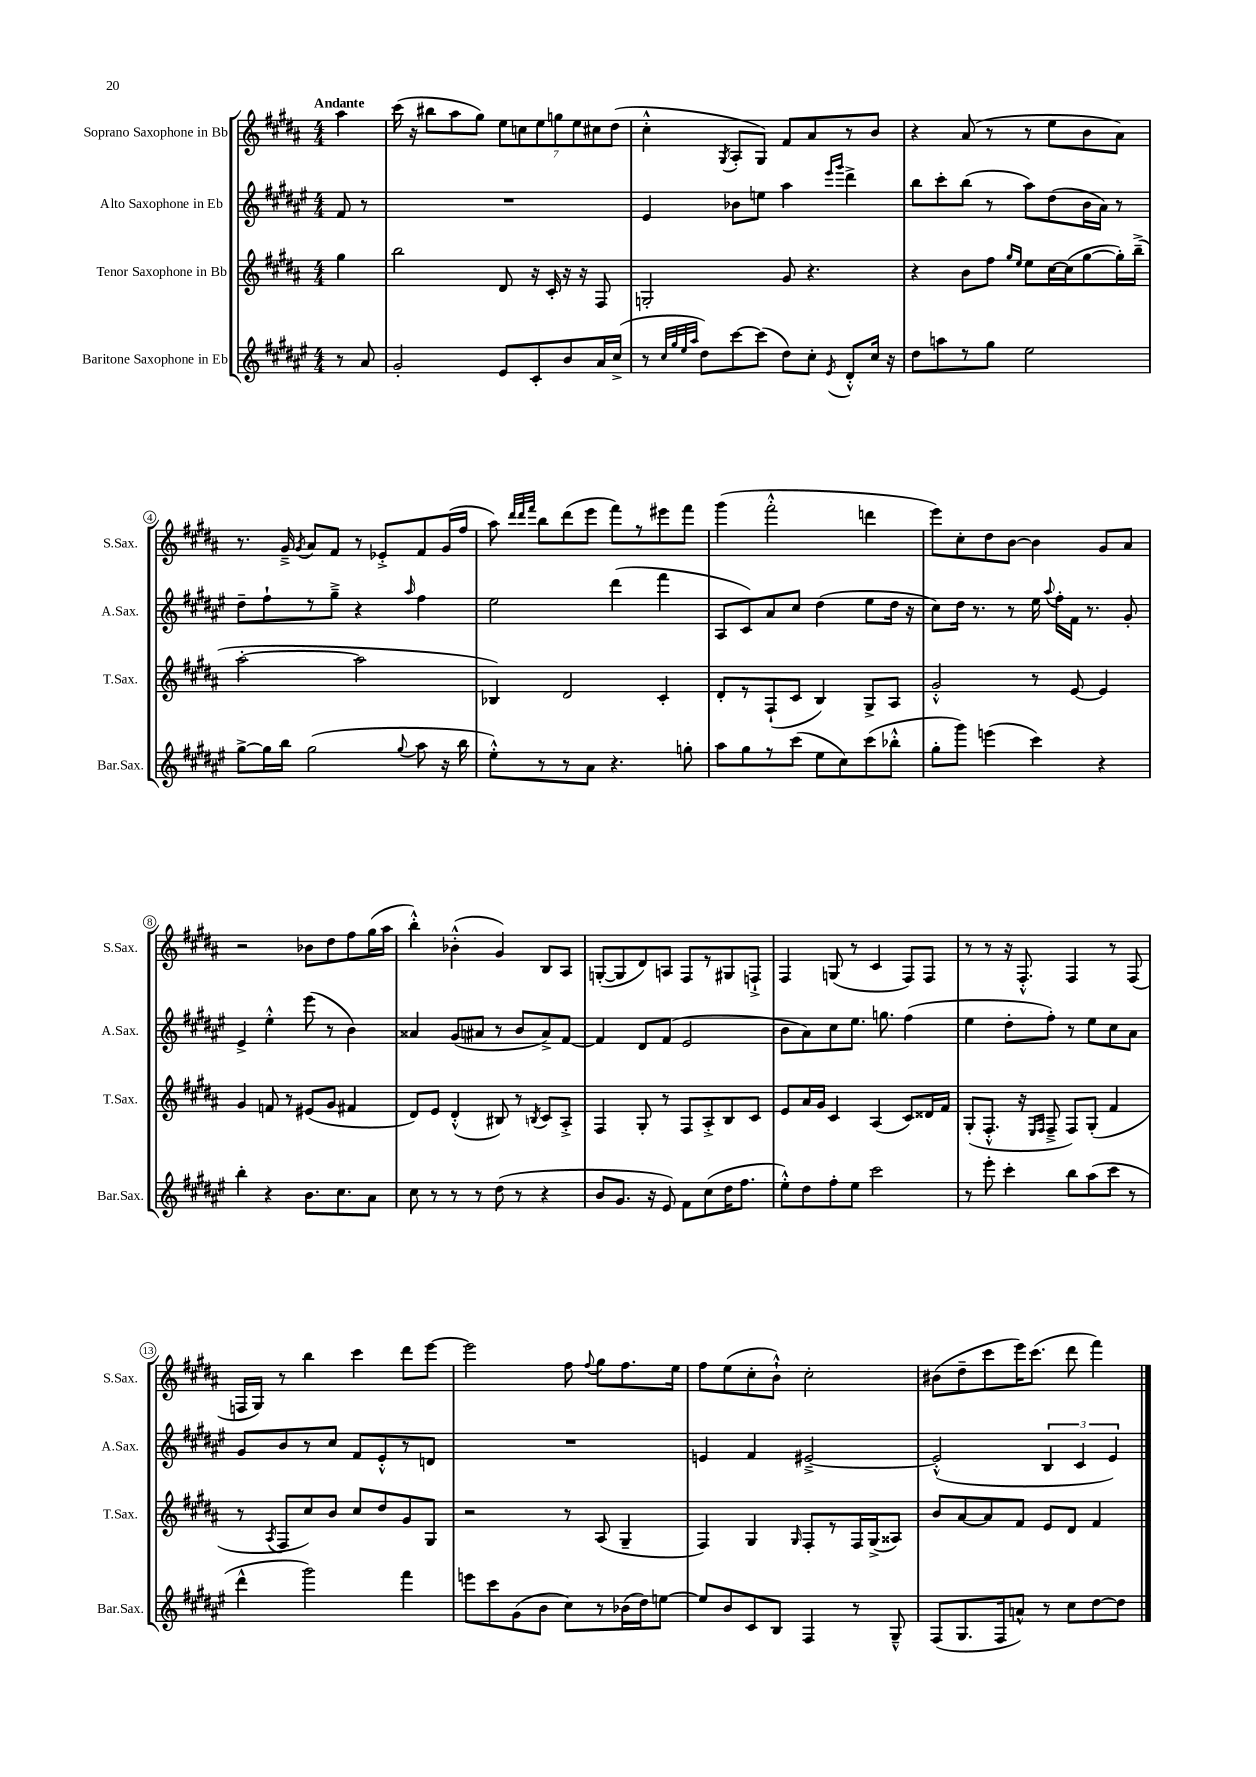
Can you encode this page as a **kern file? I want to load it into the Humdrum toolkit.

**kern	**kern	**kern	**kern
*staff4	*staff3	*staff2	*staff1
*clefG2	*clefG2	*clefG2	*clefG2
*k[f#c#g#d#a#e#]	*k[f#c#g#d#a#]	*k[f#c#g#d#a#e#]	*k[f#c#g#d#a#]
*M4/4	*M4/4	*M4/4	*M4/4
8r	4gg#	8f#	4aa#
8a#	.	8r	.
=	=	=	=
2g#'	2bb	1r	(16ccc#
.	.	.	16r
.	.	.	8bb#
.	.	.	8aa#
.	.	.	8gg#)
8e#	8d#	.	14ee
.	.	.	14cc
8c#'	16r	.	.
.	.	.	14ee
.	16c#'	.	.
.	.	.	14gg
8b	16r	.	.
.	.	.	14ee
.	16r	.	.
.	.	.	14cc#
16a#	8F#	.	.
.	.	.	(14dd#
(16cc#^	.	.	.
=	=	=	=
8r	2G'	4e#	4cc#'^^
32qqcc#	.	.	.
32qqgg#	.	.	.
32qqee#	.	.	.
32qqaa#	.	.	.
8dd#)	.	.	.
.	.	.	8qG#
[8ccc#	.	8b-	8A#'
(8ccc#]	.	8ee	8G#)
8dd#)	8g#	4aa#	8f#
8cc#'	4.r	.	8a#
.	.	16qqeee#	.
8qe#	.	16qqggg#	.
8d#'^^	.	4ddd#^	8r
16cc#	.	.	8b
16r	.	.	.
=	=	=	=
8dd#	4r	8bb	4r
8aa	.	8ccc#'	.
8r	8b	(8bb	(8a#
8gg#	8ff#	8r	8r
.	16qqgg#	.	.
.	16qqee	.	.
2ee#	8ee	8aa#)	8r
.	[16cc#	(8dd#	8ee
.	(16cc#]	.	.
.	[8gg#	16b	8b
.	.	16a#)	.
.	16gg#'])	8r	8a#)
.	(16bb~^	.	.
=	=	=	=
[8gg#^	[2aa#'	8dd#~	8.r
16gg#]	.	8ff#`	.
16bb	.	.	16g#~^
.	.	.	8qg#
(2gg#	.	8r	8a#
.	.	8gg#~^	8f#
.	2aa#]	4r	8r
.	.	.	8e-'^
8qqgg#	.	16qqaa#	.
8aa#	.	4ff#	8f#
16r	.	.	(16g#
16bb	.	.	16ff#
=	=	=	=
8ee#'^^)	4B-)	2ee#	8aa#)
.	.	.	32qqddd#
.	.	.	32qqddd#
.	.	.	32qqfff#
8r	.	.	8bb
8r	2d#	.	(8ddd#
8a#	.	.	8eee
4.r	.	(4ddd#	8fff#)
.	.	.	8r
.	4c#'	4fff#	8eee#
8gg'	.	.	8fff#
=	=	=	=
8aa#	8d#'	8A#	(4ggg#
8gg#	8r	8c#)	.
8r	(8F#`	8a#	2fff#'^^
(8ccc#	8c#	8cc#	.
8ee#	4B)	(4dd#	.
8cc#)	.	.	.
(8ccc#	8G#^	8ee#	4ddd
8bb-'^^	8A#	16dd#	.
.	.	16r	.
=	=	=	=
8gg#'	2g#'^^	8cc#)	8eee)
8ggg#)	.	16dd#	8cc#'
.	.	8.r	.
(4eee	.	.	8dd#
.	.	8r	[8b
4ccc#)	8r	16ee#	4b]
.	.	8qqaa#	.
.	.	16ff#'	.
.	[8e	16f#	.
.	.	8.r	.
4r	4e]	.	8g#
.	.	8g#'	8a#
=	=	=	=
4bb'	4g#	4e#^	2r
4r	8f	4ee#'^^	.
.	8r	.	.
8.b	(8e#	(8eee#	8b-
.	8g#	8r	8dd#
8.cc#	.	.	.
.	4f#	4b)	8ff#
8a#	.	.	(16gg#
.	.	.	16aa#
=	=	=	=
8cc#	8d#)	4a##	4bb'^^)
8r	8e	.	.
8r	(4d#'^^	(8g#	(4b-'^^
8r	.	8a#	.
(8dd#	8B#)	8r	4g#)
8r	8r	8b	.
.	8qB	.	.
4r	8c#	8a#^)	8B
.	8A#'^	[8f#	8A#
=	=	=	=
8b	4F#	4f#]	([8G'
8.g#	.	.	8G]
.	8G#'	8d#	8d#)
16r	.	.	.
8e#)	8r	(8f#	8A
8f#	8F#	2e#	8F#
(8cc#	8A#'^	.	8r
16dd#	8B	.	8G#
8.ff#	.	.	.
.	8c#	.	8F`^
=	=	=	=
8ee#'^^)	8e	8b	4F#
8dd#	16a#	8a#)	.
.	16g#	.	.
8ff#'	4c#	8cc#	(8G
8ee#	.	8.ee#	8r
2ccc#	(4A#	.	4c#
.	.	8.gg	.
.	8c#)	(4ff#	8F#)
.	16d##	.	8F#
.	16f#	.	.
=	=	=	=
8r	(8G#'	4ee#	8r
8eee#'	8.F#'^^	.	8r
4ccc#'	.	8dd#'	16r
.	16r	.	8.F#'^^
.	16qqE	.	.
.	16qqF#	.	.
.	8F#~^	8ff#')	.
8bb	8F#)	8r	4F#
(8aa#	(8G#'	8ee#	.
8ccc#	4f#	8cc#	8r
8r	.	8a#	(8F#
=	=	=	=
4ddd#^^	8r	8g#	16F
.	.	.	16G#)
.	8qA#	.	.
.	8F#	8b	8r
2ggg#)	8cc#)	8r	4bb
.	8b	8cc#	.
.	8cc#	8f#	4ccc#
.	8dd#	8e#'^^	.
4fff#	8g#	8r	8ddd#
.	8G#	8d	[8eee
=	=	=	=
8eee	2r	1r	2eee]
8ccc#	.	.	.
(8g#	.	.	.
8b	.	.	.
8cc#)	8r	.	8ff#
.	.	.	8qqff#
8r	(8A#	.	8gg#
(16b-	4G#~	.	8.ff#
16dd#)	.	.	.
[8ee	.	.	.
.	.	.	16ee
=	=	=	=
8ee]	4F#)	4e	8ff#
8b	.	.	(8ee
8c#	4G#	4f#	8cc#'
8B	.	.	8b`^^)
.	16qqG#	.	.
4F#	8F#'	[2e#~^	2cc#'
.	8r	.	.
8r	16F#	.	.
.	(16G#^	.	.
8G#~^^	8A##)	.	.
=	=	=	=
(8F#	8b	(2e#'^^]	(8b#
8.G#	[8a#	.	8dd#~
.	8a#]	.	8ccc#
16F#	.	.	.
8a^^)	8f#	.	16eee)
.	.	.	(8.ccc#
8r	8e	6B	.
8cc#	8d#	.	8ddd#
.	.	6c#	.
[8dd#	4f#	.	4fff#)
.	.	6e#)	.
8dd#]	.	.	.
==	==	==	==
*-	*-	*-	*-
